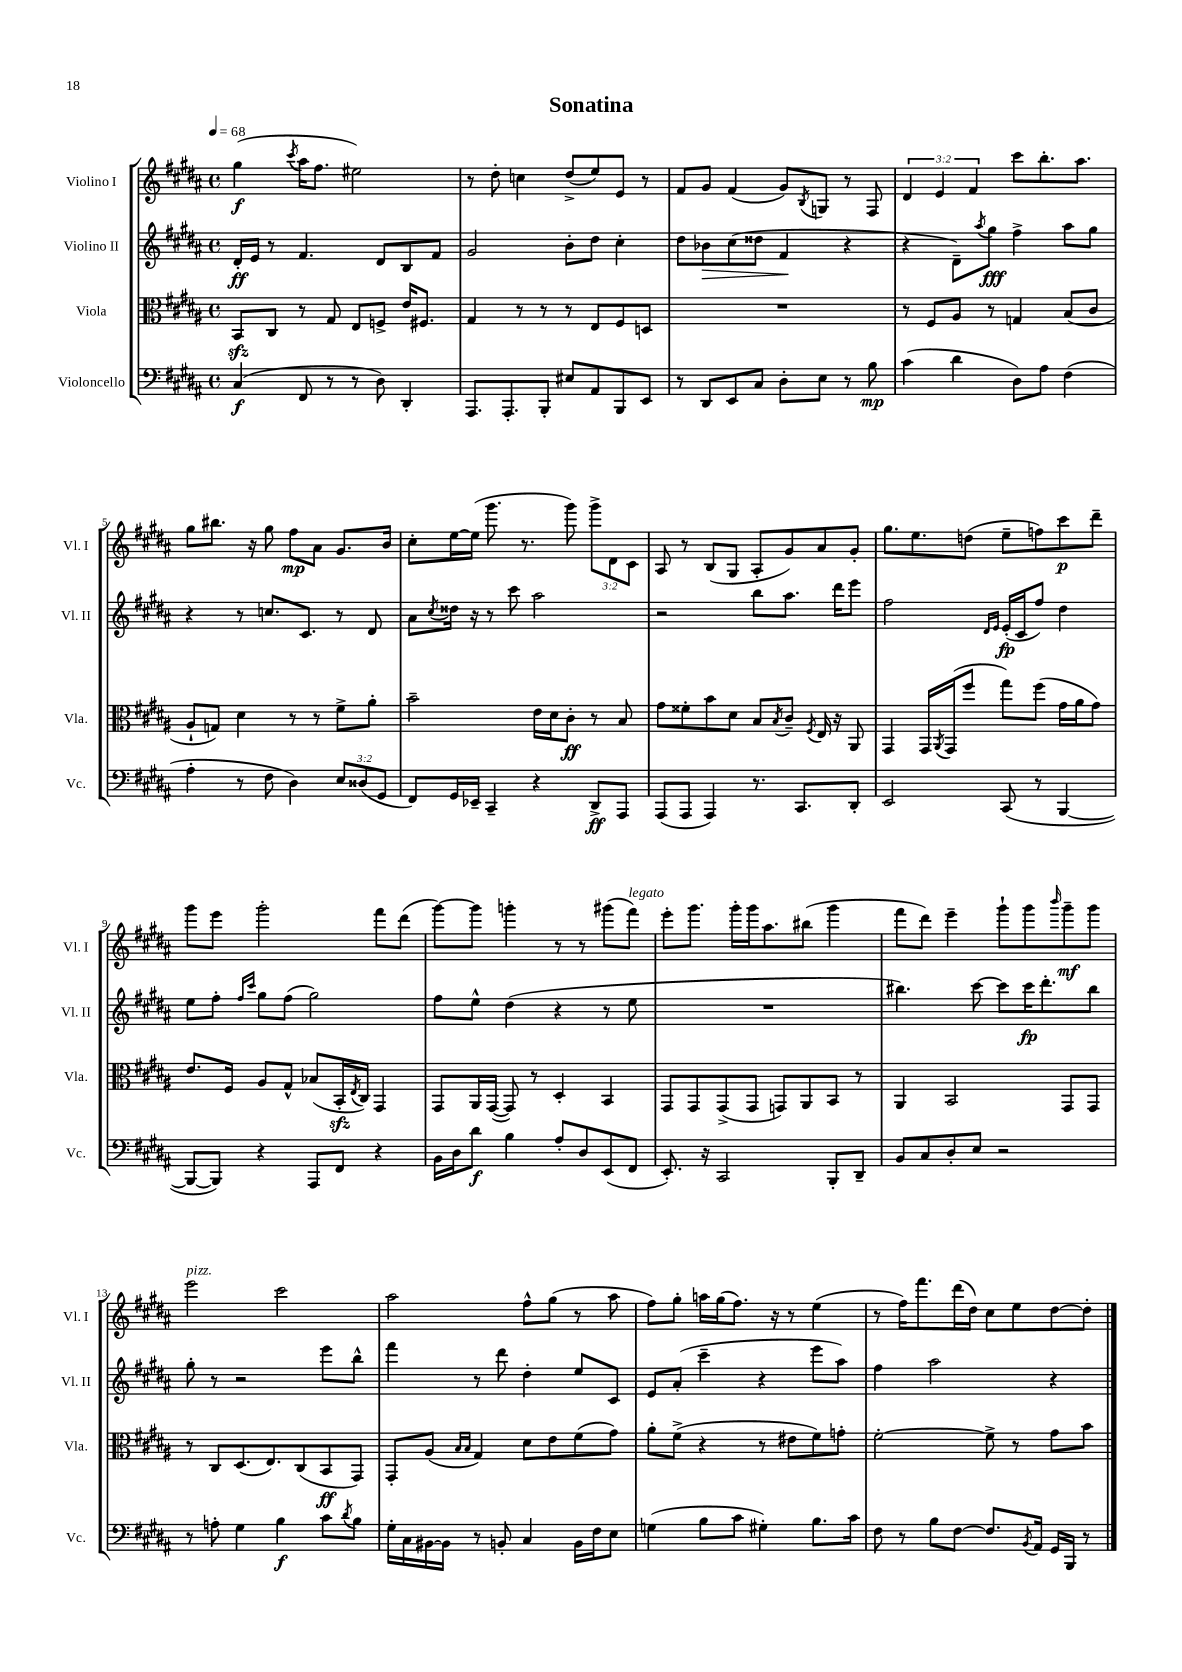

**kern	**kern	**kern	**kern
*staff4	*staff3	*staff2	*staff1
*clefF4	*clefC3	*clefG2	*clefG2
*k[f#c#g#d#a#]	*k[f#c#g#d#a#]	*k[f#c#g#d#a#]	*k[f#c#g#d#a#]
*M4/4	*M4/4	*M4/4	*M4/4
*met(c)	*met(c)	*met(c)	*met(c)
*MM68	*MM68	*MM68	*MM68
(4C#	8BB	16d#'	(4gg#
.	.	16e	.
.	8C#	8r	.
.	.	.	8qccc#
8FF#	8r	4.f#	16aa#
.	.	.	8.ff#
8r	8G#	.	.
8r	8E	.	2ee#)
8D#)	8F^	8d#	.
4DD#'	16e	8B	.
.	8.F#	.	.
.	.	8f#	.
=	=	=	=
8.AAA#	4G#	2g#	8r
.	.	.	8dd#'
8.AAA#'	.	.	.
.	8r	.	4cc
8BBB'	8r	.	.
8E#	8r	8b'	(8dd#^
8AA#	8E	8dd#	8ee)
8BBB	8F#	4cc#'	8e
8EE	8D	.	8r
=	=	=	=
8r	1r	8dd#	8f#
8DD#	.	8b-	8g#
8EE	.	(8cc#	(4f#
8C#	.	8dd##	.
8D#'	.	4f#	8g#)
.	.	.	8qB
8E	.	.	8G
8r	.	4r	8r
8B	.	.	8F#
=	=	=	=
(4c#	8r	4r	6d#
.	8F#	.	.
.	.	.	6e
4d#	8A#	8d#~)	.
.	.	.	6f#
.	.	8qaa#	.
.	8r	8gg#	.
8D#)	4G	4ff#^	8ccc#
8A#	.	.	8.bb'
(4F#	(8B	8aa#	.
.	.	.	8.aa#
.	8c#	8gg#	.
=	=	=	=
4A#'	8A#`	4r	8gg#
.	8G)	.	8.bb#
8r	4d#	8r	.
.	.	.	16r
8F#	.	8.cc	8gg#
4D#)	8r	.	8ff#
.	.	8.c#	.
.	8r	.	8a#
12E	8f#^	8r	8.g#
(12D##	.	.	.
.	8a#'	8d#	.
12GG#	.	.	.
.	.	.	16b
=	=	=	=
8FF#)	2b~	8a#	8cc#'
.	.	8qcc#	.
16GG#	.	16dd##	[16ee
16EE-~	.	16r	(16ee]
4CC#~	.	8r	8.ggg#
.	.	8ccc#	.
.	.	.	8.r
4r	16e	2aa#	.
.	16d#	.	.
.	8c#'	.	8ggg#)
8DD#^	8r	.	12ggg#^
.	.	.	12d#
8AAA#	8B	.	.
.	.	.	12c#
=	=	=	=
(8AAA#	8g#	2r	8A#
8AAA#	8f##'	.	8r
4AAA#)	8b	.	(8B
.	8d#	.	8G#
8.r	8B	8bb	8A#'
.	8qB	.	.
.	8c#~	8.aa#	8g#)
8.CC#	.	.	.
.	8qF#	.	.
.	16E	.	8a#
.	16r	16ddd#	.
8DD#'	8AA#	8eee	8g#'
=	=	=	=
2EE	4GG#	2ff#	8.gg#
.	.	.	8.ee
.	16GG#	.	.
.	8qAA#	.	.
.	(16GG#	.	.
.	8ff#	.	(8dd
.	.	16qqd#	.
.	.	16qqe	.
(8CC#	8gg#)	(16e'	8ee~
.	.	16c#	.
8r	(8ff#	8ff#)	8ff)
[4BBB	16g#	4dd#	8ccc#
.	16a#	.	.
.	8g#)	.	8ddd#~
=	=	=	=
8BBB_	8.e	8ee	8ggg#
8BBB])	.	8ff#'	8eee
.	16F#	.	.
.	.	16qqff#	.
.	.	16qqccc#	.
4r	8A#	8gg#	2ggg#'
.	8G#^^	(8ff#	.
8AAA#	(8B-	2gg#)	.
8FF#	16BB'	.	.
.	8qE	.	.
.	16C#)	.	.
4r	4GG#	.	8fff#
.	.	.	(8ddd#
=	=	=	=
16BB	8GG#	8ff#	[8ggg#)
16D#	.	.	.
8d#	16AA#	8ee^^	8ggg#]
.	([16GG#	.	.
4B	8GG#])	(4dd#	4ggg'
.	8r	.	.
8A#'	4D#'	4r	8r
8D#	.	.	8r
(8EE	4BB	8r	(8ggg#
8FF#	.	8ee	8fff#)
=	=	=	=
8.EE')	8GG#	1r	8eee'
.	8GG#	.	8.ggg#
16r	.	.	.
2CC#	(8GG#^	.	.
.	.	.	16ggg#'
.	8GG#	.	16ggg#
.	.	.	8.aa#
.	8GG)	.	.
.	8AA#	.	(8bb#
8BBB'	8BB	.	4ggg#
8DD#~	8r	.	.
=	=	=	=
8BB	4AA#	4.bb#)	8fff#
8C#	.	.	8ddd#)
8D#'	2BB	.	4eee~
8E	.	[8ccc#	.
2r	.	8ccc#]	8ggg#`
.	.	16ccc#	8ggg#
.	.	8.ddd#'	.
.	.	.	16qqbbb
.	8GG#	.	8ggg#~
.	8GG#	8bb#	8ggg#
=	=	=	=
8r	8r	8gg#'	2eee
8A'	8C#	8r	.
4G#	(8.D#	2r	.
.	8.E)	.	.
4B	.	.	2ccc#
.	(8C#	.	.
8c#	8BB	8eee	.
8qd#	.	.	.
8B	8GG#)	8bb^^	.
=	=	=	=
16G#'	8GG#'	4fff#	2aa#
16C#	.	.	.
[16BB#	(8A#	.	.
16BB#]	.	.	.
.	16qqB	.	.
.	16qqB	.	.
8r	4G#)	8r	.
8BB'	.	8ddd#	.
4C#	8d#	4dd#'	8ff#^^
.	8e	.	(8gg#
16BB	(8f#	8ee	8r
16F#	.	.	.
8E	8g#)	8c#	8aa#
=	=	=	=
(4G	8a#'	8e	8ff#)
.	(8f#^	(8a#'	8gg#'
8B	4r	4ccc#~	16aa
.	.	.	(16gg#
8c#	.	.	8.ff#)
4G#')	8r	4r	.
.	.	.	16r
.	8e#	.	8r
8.B	8f#)	8eee	(4ee
.	8g'	8aa#)	.
16c#	.	.	.
=	=	=	=
8F#	[2f#'	4ff#	8r
8r	.	.	16ff#)
.	.	.	8.fff#
8B	.	2aa#	.
[8F#	.	.	(16ddd#
.	.	.	16dd#)
8.F#]	8f#^]	.	8cc#
.	8r	.	8ee
8qBB	.	.	.
16AA#	.	.	.
16GG#	8g#	4r	[8dd#
16BBB	.	.	.
8r	8b	.	8dd#']
==	==	==	==
*-	*-	*-	*-
